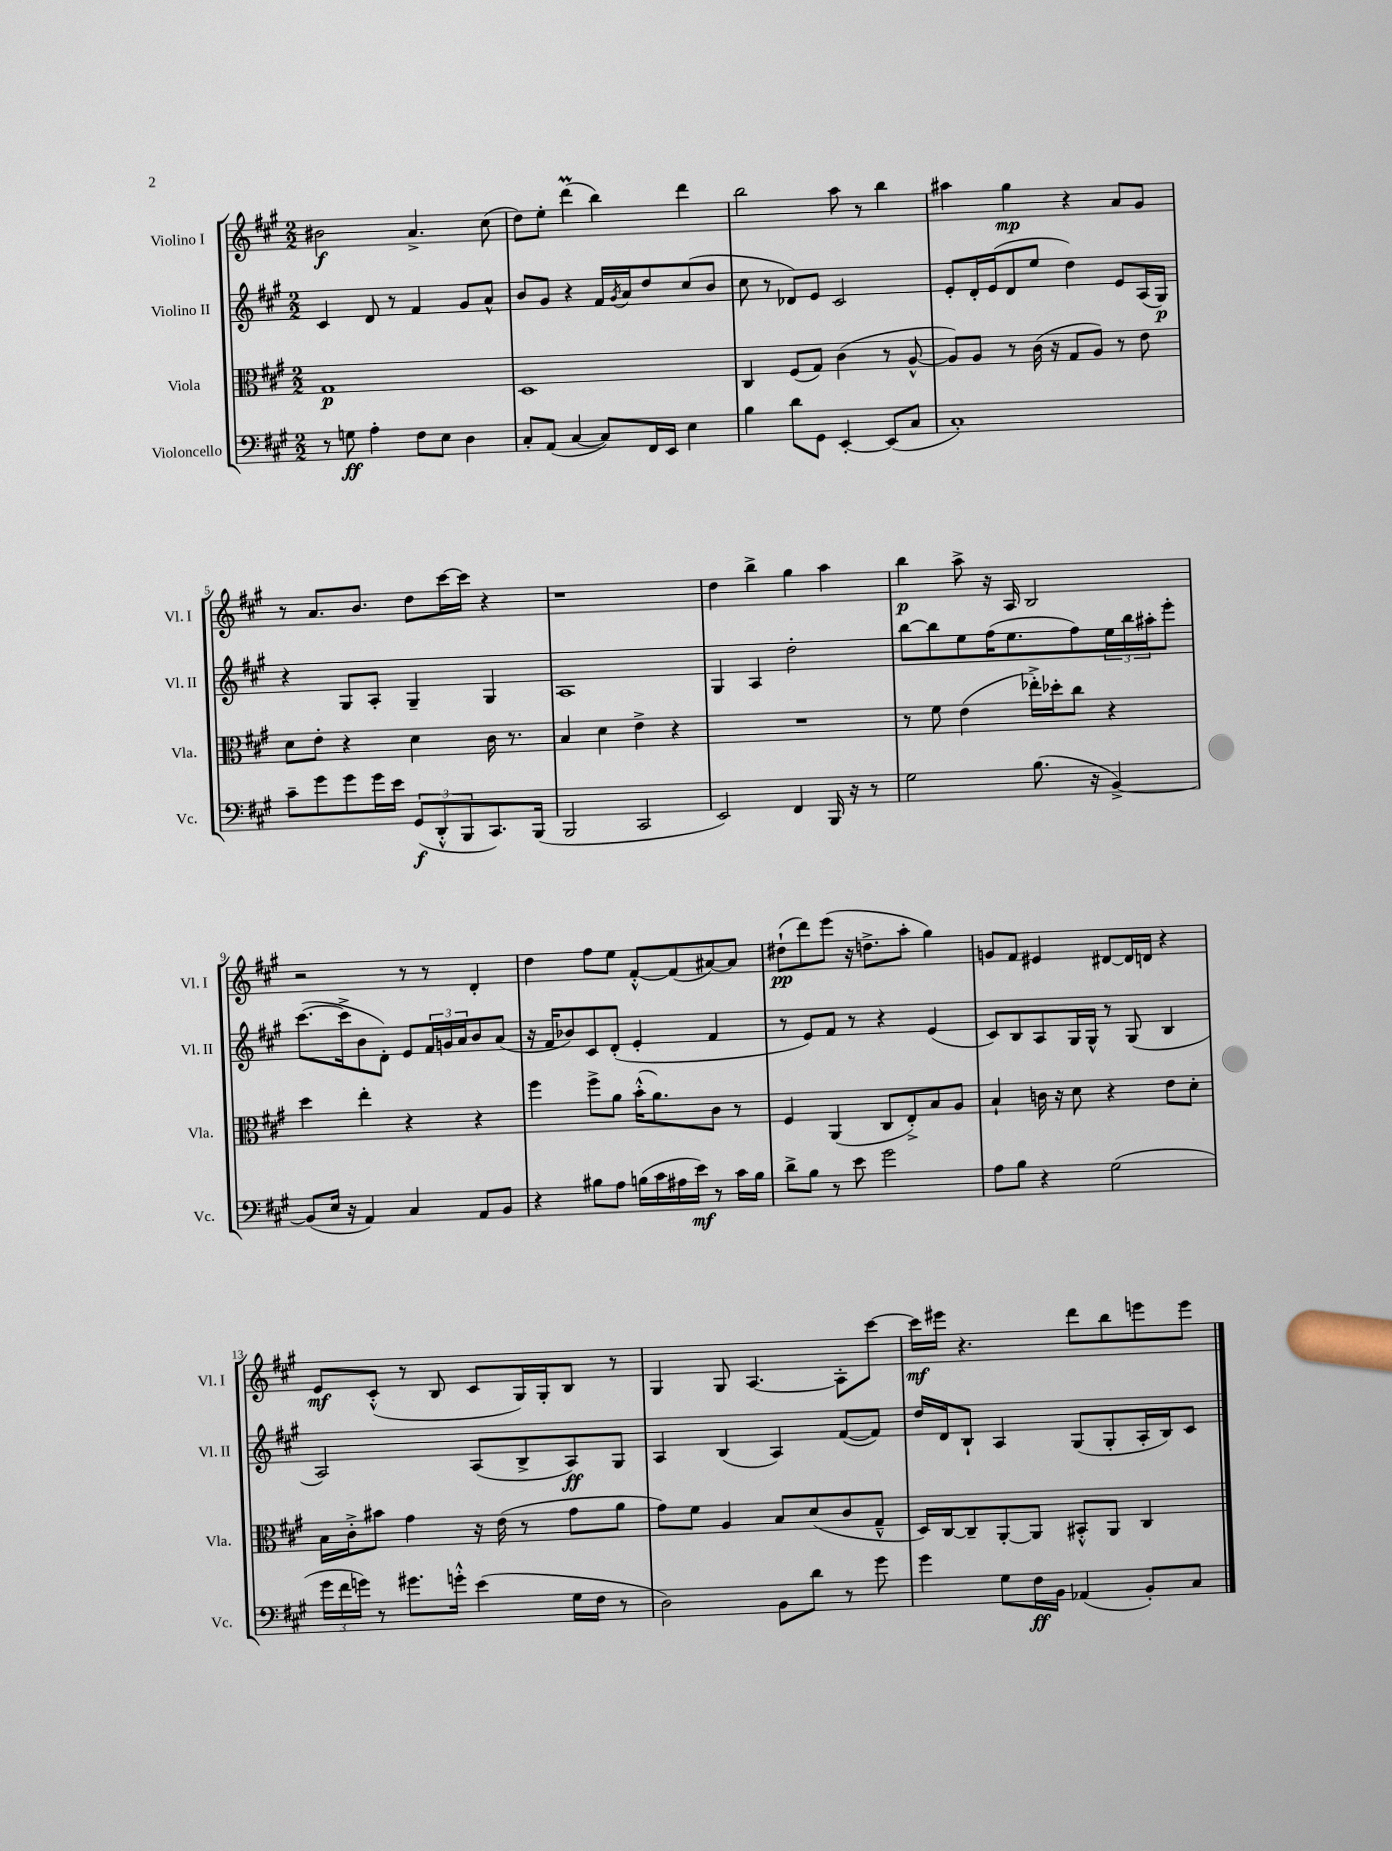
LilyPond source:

<<
\new StaffGroup <<
\new Staff = "s0" \with { instrumentName = "Violino I" shortInstrumentName = "Vl. I" } {
    \clef treble \key a \major \numericTimeSignature \time 2/2
    bis'2\f a'4.-> cis''8( |
    d''8) e''8-. d'''4\prall( b''4) d'''4 |
    b''2 a''8 r8 b''4 |
    ais''4 gis''4\mp r4 a'8 gis'8 |
    r8 a'8. b'8. d''8 cis'''16~ cis'''16 r4 |
    r1 |
    d''4 b''4-> gis''4 a''4 |
    b''4\p a''8-> r16 a16 b2 |
    r2 r8 r8 d'4-. |
    d''4 fis''8 e''8 fis'8~-.-^ fis'8( ais'8~) ais'8 |
    dis''8-!\pp( d'''8) e'''8( r16 d''8.-> a''8-. gis''4) |
    g'8 fis'8 eis'4 dis'8~ dis'16 d'16 r4 |
    e'8\mf cis'8-.-^( r8 b8 cis'8 gis16) gis16-. b8 r8 |
    gis4 gis8 a4.~ a8-. cis'''8~ |
    cis'''16\mf eis'''16 r4. d'''8 b''8 e'''8 e'''8 \bar "|." |
}
\new Staff = "s1" \with { instrumentName = "Violino II" shortInstrumentName = "Vl. II" } {
    \clef treble \key a \major \numericTimeSignature \time 2/2
    cis'4 d'8 r8 fis'4 gis'8 a'8-^ |
    b'8 gis'8 r4 fis'16 \acciaccatura { gis'8 } a'16 d''8 cis''8( b'8 |
    cis''8 r8 des'8) e'8 cis'2 |
    e'8-. d'16-. e'16( d'8 e''8 d''4) e'8 a16( gis16\p) |
    r4 gis8 a8-. gis4-- gis4 |
    a1 |
    gis4 a4 d''2-. |
    b''8~ b''8 e''8 fis''16( e''8. fis''8) \tuplet 3/2 { e''16 b''16 ais''16-. } e'''8-. |
    cis'''8.~( cis'''16-> b'8 d'8-.) e'8 \tuplet 3/2 { fis'16 g'16 a'16 } b'8 a'8( |
    r16 fis'16 bes'8) cis'8 d'8-.( e'4-. fis'4 |
    r8 e'8) fis'8 r8 r4 e'4( |
    cis'8) b8 a8 gis16 gis16-^ r8 gis8( b4 |
    a2) a8( b8-> a8\ff) gis8 |
    a4 b4( a4) fis'8~( fis'8) |
    d''16 d'16 b8-! a4 gis8( gis8-. a16-. b16) cis'8 \bar "|." |
}
\new Staff = "s2" \with { instrumentName = "Viola" shortInstrumentName = "Vla." } {
    \clef alto \key a \major \numericTimeSignature \time 2/2
    gis1\p |
    d1 |
    cis4 fis8( gis8) cis'4( r8 a8~-^ |
    a8) a8 r8 cis'16( r16 gis8 a8) r8 e'8 |
    d'8 e'8-. r4 d'4 cis'16 r8. |
    b4 d'4 e'4-> r4 |
    R1 |
    r8 fis'8 e'4( ees''16-.->) des''16-. cis''8 r4 |
    d''4 e''4-. r4 r4 |
    fis''4 fis''8-> a'8 b'16-.-^( a'8.) cis'8 r8 |
    fis4 a,4( cis8 e8-.->) b8 a8 |
    b4-! c'16 r16 d'8 r4 e'8 d'8-. |
    b16 cis'16-.-> bis'8 gis'4 r16 e'16( r8 gis'8 a'8 |
    gis'8) fis'8 a4 b8 d'8( cis'8 gis8---^ |
    d16) cis16~ cis8-- a,8~-. a,8 bis,8-.-^ a,8 cis4 \bar "|." |
}
\new Staff = "s3" \with { instrumentName = "Violoncello" shortInstrumentName = "Vc." } {
    \clef bass \key a \major \numericTimeSignature \time 2/2
    r8 g8\ff a4-. fis8 e8 d4 |
    cis8-. a,8( cis4~ cis8) fis,16 e,16 e4 |
    b4 d'8 gis,8 e,4~-. e,8( cis8 |
    cis1-.) |
    cis'8-- gis'8 gis'8 gis'16 e'16 \tuplet 3/2 { gis,8\f( d,8-.-^ b,,8 } cis,8.) b,,16( |
    b,,2 cis,2 |
    e,2) fis,4 b,,16 r16 r8 |
    gis2 b8.( r16 b,4~->) |
    b,8( e16 r16 a,4) cis4 a,8 b,8 |
    r4 bis8 a8 b16( cis'16 ais16 e'16\mf) r8 cis'16 b16 |
    d'8-> b8 r8 e'8 gis'2 |
    a8 b8 r4 gis2( |
    \tuplet 3/2 { gis'16 fis'16 g'16) } r8 gis'8. g'16-.-^ e'4( gis16 fis16 r8 |
    d2) b,8 d'8 r8 gis'8 |
    gis'4 gis8 fis16\ff b,16 aes,4( b,8-.) cis8 \bar "|." |
}
>>
>>
